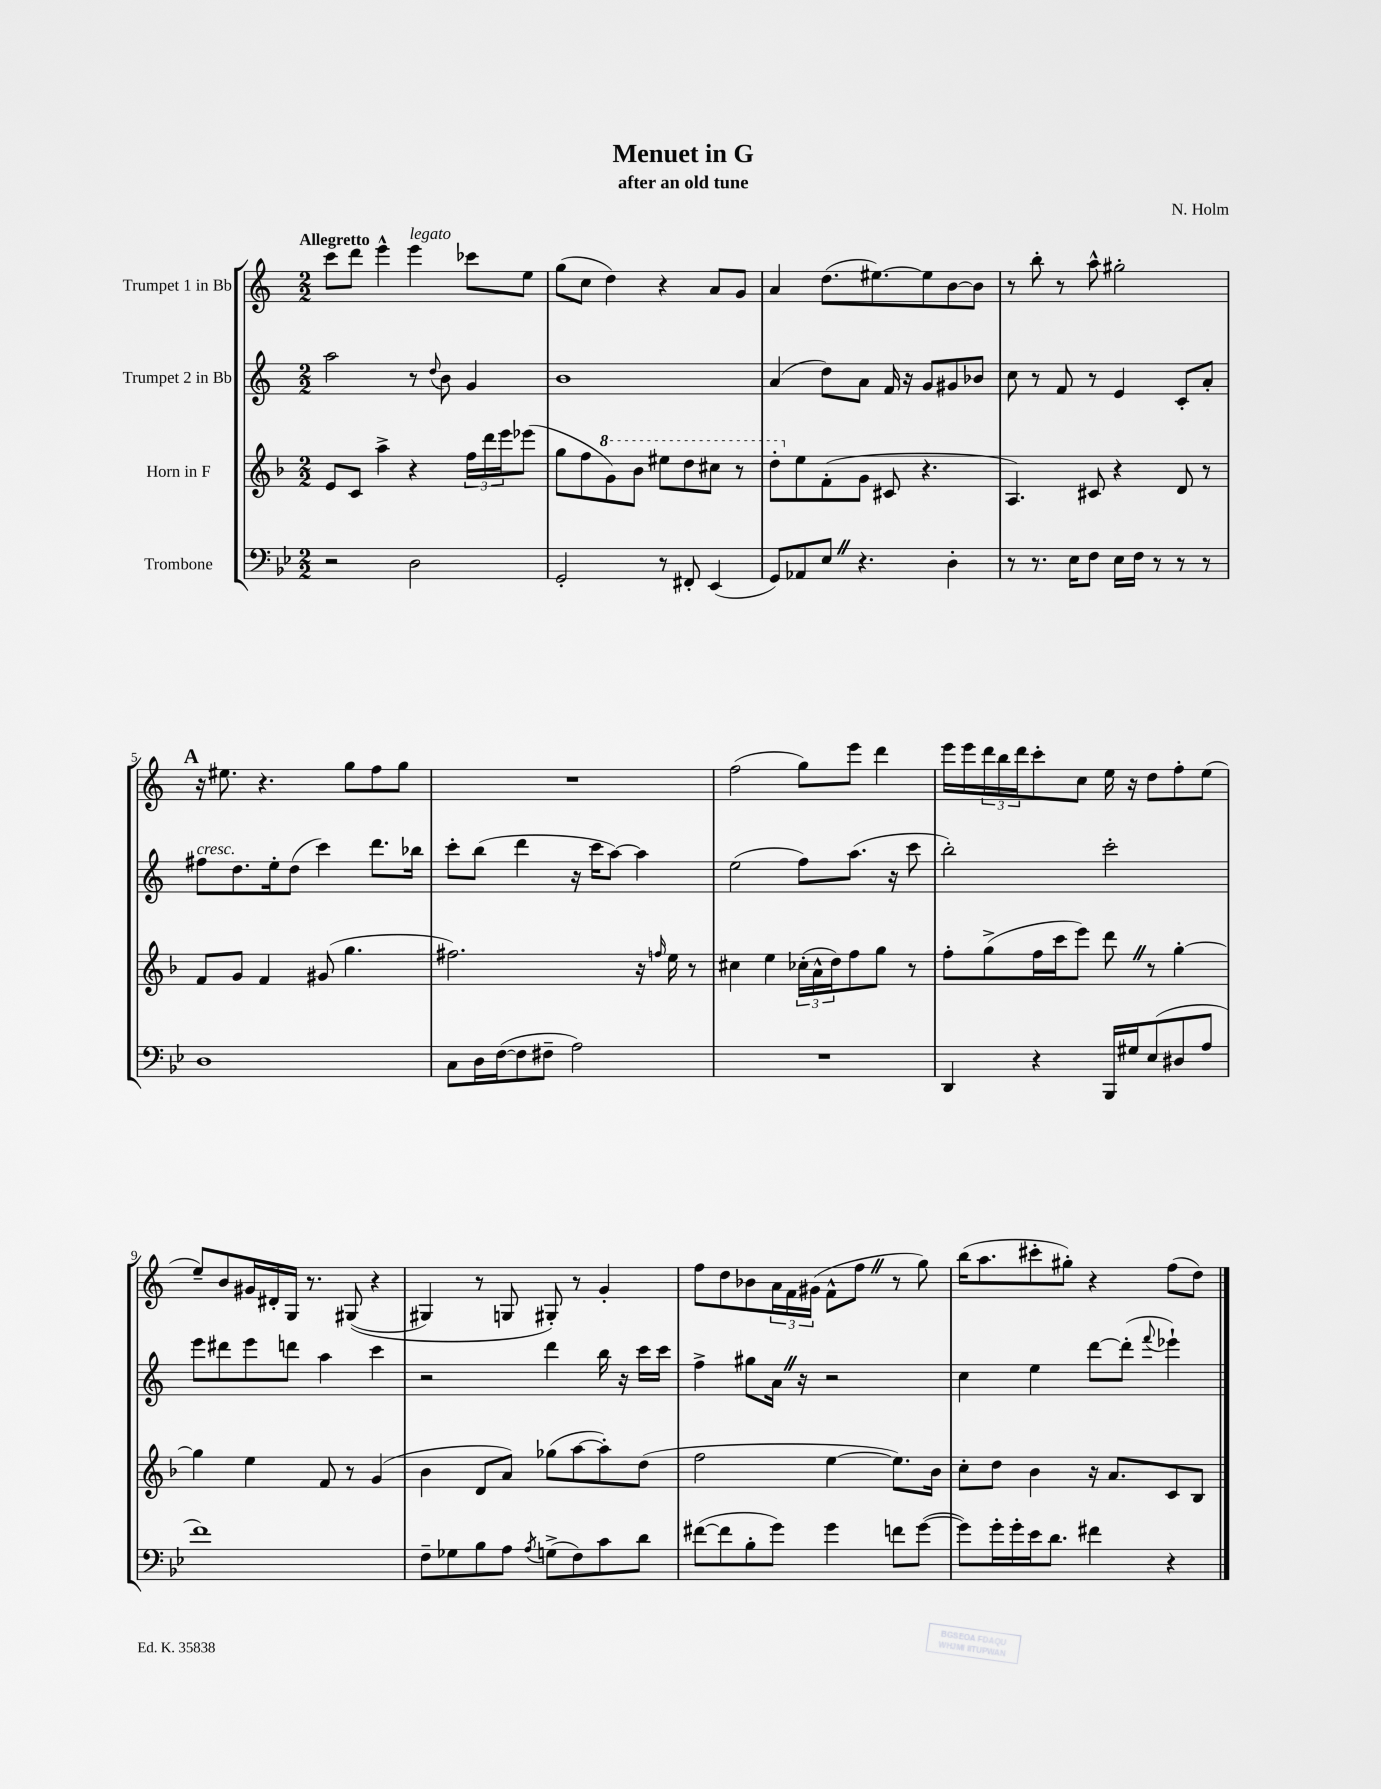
\header { title = "Menuet in G" composer = "N. Holm" subtitle = "after an old tune" }
<<
\new StaffGroup <<
\new Staff = "s0" \with { instrumentName = "Trumpet 1 in Bb" } {
    \clef treble \key c \major \numericTimeSignature \time 2/2 \tempo "Allegretto"
    c'''8 d'''8 e'''4-^ e'''4^\markup { \italic "legato" } ces'''8 e''8 |
    g''8( c''8 d''4) r4 a'8 g'8 |
    a'4 d''8.( eis''8.~) eis''8 b'8~ b'8 |
    r8 b''8-. r8 a''8-^ gis''2-. |
    \mark \markup { \bold "A" } r16 eis''8. r4. g''8 f''8 g''8 |
    R1 |
    f''2( g''8) e'''8 d'''4 |
    e'''16 e'''16 \tuplet 3/2 { d'''16 b''16 d'''16 } c'''8-. c''8 e''16 r16 d''8 f''8-. e''8( |
    e''8--) b'8 gis'16 dis'16-. g16 r8. gis8(\( r4 |
    gis4) r8 g8 gis8-.\) r8 g'4-. |
    f''8 d''8 bes'8 \tuplet 3/2 { a'16 f'16 gis'16( } f'8-^ f''8 \once \override BreathingSign.text = \markup { \musicglyph "scripts.caesura.straight" } \breathe r8 g''8) |
    b''16( a''8. cis'''8-. gis''8-.) r4 f''8( d''8) \bar "|." |
}
\new Staff = "s1" \with { instrumentName = "Trumpet 2 in Bb" } {
    \clef treble \key c \major \numericTimeSignature \time 2/2
    a''2 r8 \appoggiatura { d''8 } b'8 g'4 |
    b'1 |
    a'4( d''8) a'8 f'16 r16 g'8 gis'8 bes'8 |
    c''8 r8 f'8 r8 e'4 c'8-. a'8-. |
    \mark \markup { \bold "A" } fis''8^\markup { \italic "cresc." } d''8. e''16-. d''8( c'''4) d'''8. bes''16 |
    c'''8-. b''8( d'''4 r16 c'''16 a''8~) a''4 |
    e''2( f''8) a''8.( r16 c'''8 |
    b''2-.) c'''2-. |
    e'''8 dis'''8 e'''8 d'''8 a''4 c'''4 |
    r2 d'''4 b''16 r16 c'''16 c'''16 |
    f''4-> gis''8 a'16 \once \override BreathingSign.text = \markup { \musicglyph "scripts.caesura.straight" } \breathe r16 r2 |
    c''4 e''4 d'''8~ d'''8-.( \appoggiatura { f'''8 } ees'''4-!) \bar "|." |
}
\new Staff = "s2" \with { instrumentName = "Horn in F" } {
    \clef treble \key f \major \numericTimeSignature \time 2/2
    e'8 c'8 a''4-> r4 \tuplet 3/2 { f''16 d'''16 e'''16 } ees'''8( |
    g''8 f''8 \ottava #1 g''8) bes''8 eis'''8 d'''8 cis'''8 r8 |
    d'''8-. \ottava #0 e''8 f'8-.( g'8 cis'8 r4. |
    a4.) cis'8 r4 d'8 r8 |
    \mark \markup { \bold "A" } f'8 g'8 f'4 gis'8( g''4. |
    fis''2.) r16 \grace { f''16 } e''16 r8 |
    cis''4 e''4 \tuplet 3/2 { ces''16-.( a'16-^ d''16) } f''8 g''8 r8 |
    f''8-. g''8->( f''16 c'''16 e'''8) d'''8 \once \override BreathingSign.text = \markup { \musicglyph "scripts.caesura.straight" } \breathe r8 g''4~-. |
    g''4 e''4 f'8 r8 g'4( |
    bes'4 d'8 a'8) ges''8( a''8~ a''8-.) d''8( |
    f''2 e''4~ e''8.) bes'16 |
    c''8-. d''8 bes'4 r16 a'8. c'8 bes8 \bar "|." |
}
\new Staff = "s3" \with { instrumentName = "Trombone" } {
    \clef bass \key bes \major \numericTimeSignature \time 2/2
    r2 d2 |
    g,2-. r8 fis,8-. ees,4( |
    g,8) aes,8 ees8 \once \override BreathingSign.text = \markup { \musicglyph "scripts.caesura.straight" } \breathe r4. d4-. |
    r8 r8. ees16 f8 ees16 f16 r8 r8 r8 |
    \mark \markup { \bold "A" } d1 |
    c8 d16 f16~( f8 fis8-- a2) |
    R1 |
    d,4 r4 bes,,16 gis16 ees8( dis8 a8 |
    f'1) |
    f8-- ges8 bes8 a8 \acciaccatura { a8 } g8->( f8) c'8 d'8 |
    fis'8~( fis'8 bes8-. g'8) g'4 f'8 g'8~( |
    g'8) g'16-. g'16-. ees'16 d'8. fis'4 r4 \bar "|." |
}
>>
>>
